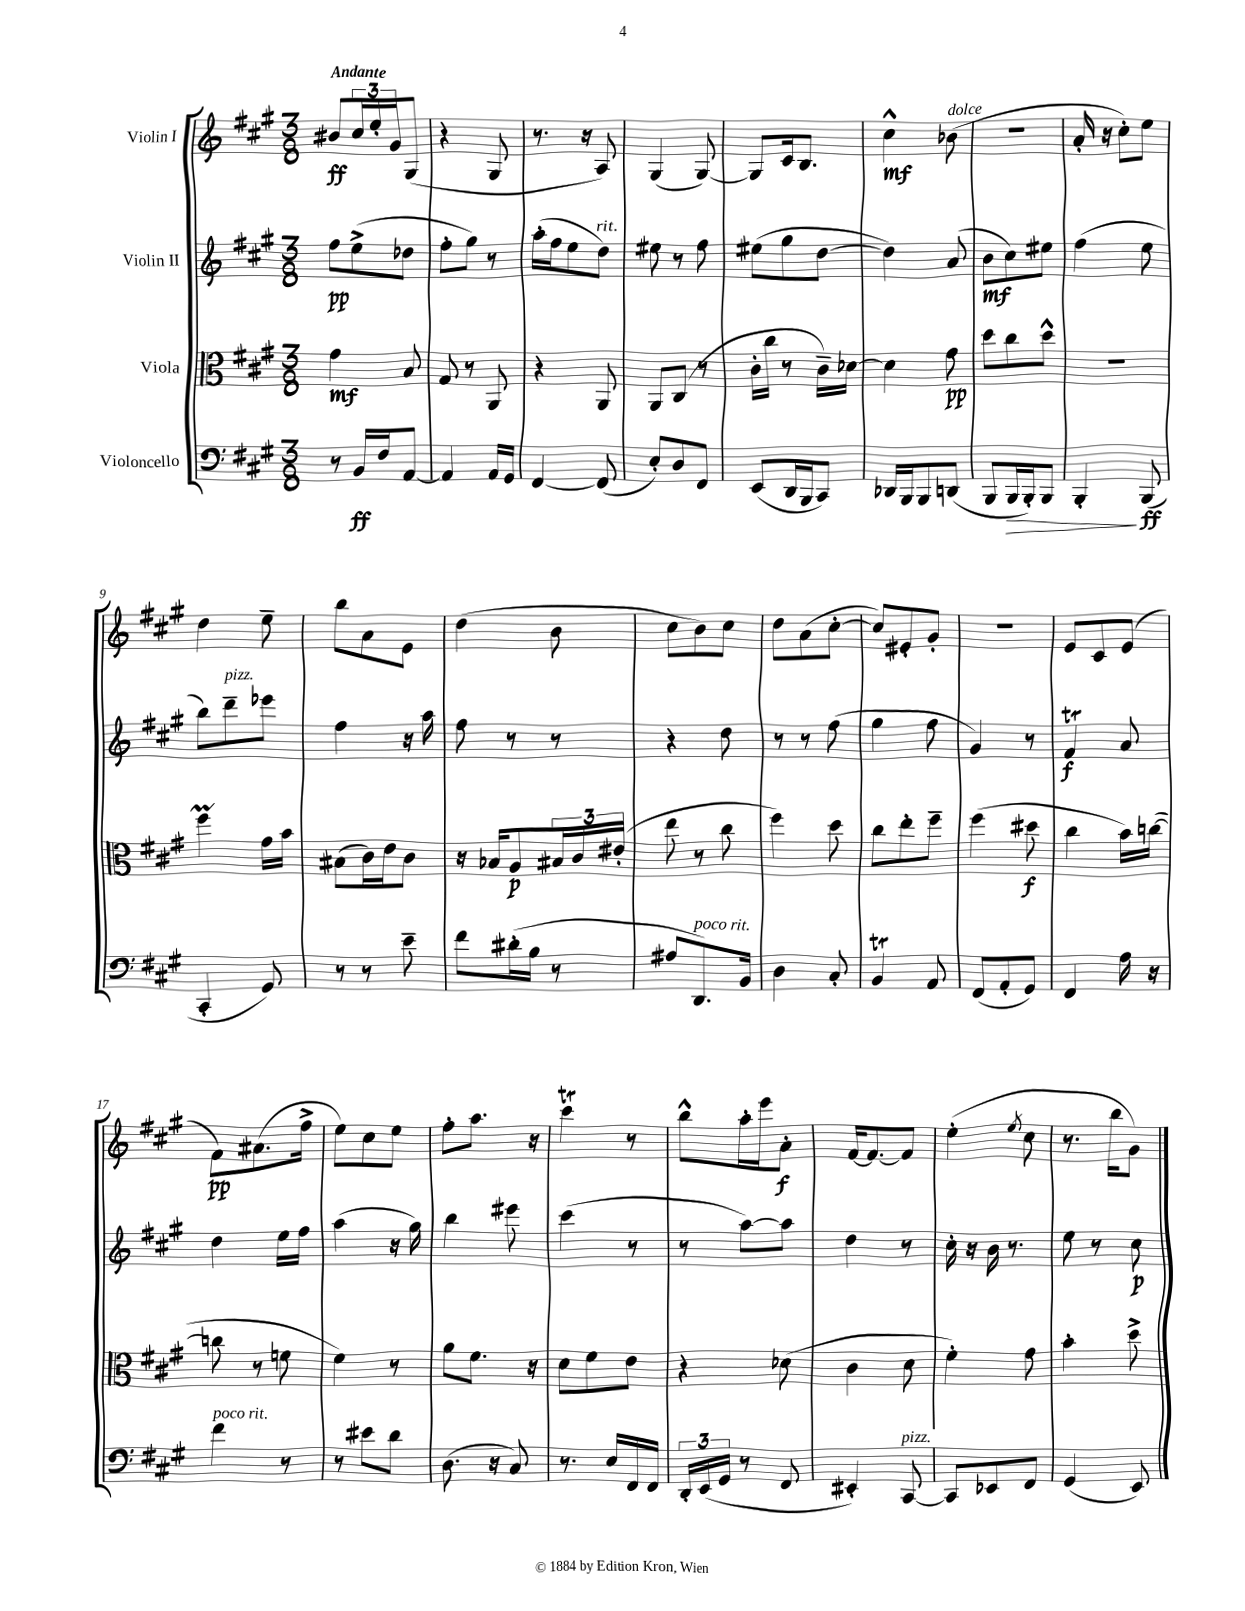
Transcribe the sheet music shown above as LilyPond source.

<<
\new StaffGroup <<
\new Staff = "s0" \with { instrumentName = "Violin I" } {
    \clef treble \key a \major \numericTimeSignature \time 3/8 \tempo "Andante"
    bis'8\ff \tuplet 3/2 { cis''16 e''16-. gis'16 } gis8( |
    r4 gis8 |
    r8. r16 a8) |
    gis4( gis8~) |
    gis8 cis'16 b8. |
    cis''4-^\mf bes'8^\markup { \italic "dolce" }( |
    R4. |
    a'16-. r16 cis''8-.) e''8 |
    d''4 e''8-- |
    b''8 a'8 e'8 |
    d''4( b'8 |
    cis''8 b'8) cis''8 |
    d''8 a'8( cis''8~-. |
    cis''8) eis'8-. gis'8-. |
    R4. |
    e'8 cis'8 e'8( |
    fis'8\pp) ais'8.( fis''16-> |
    e''8) cis''8 e''8 |
    fis''8-. a''8. r16 |
    cis'''4\trill r8 |
    b''8-^ a''16-. e'''16 a'8-.\f |
    fis'16~ fis'8.~ fis'8 |
    e''4-.( \acciaccatura { e''8 } cis''8 |
    r8. b''16 gis'8) \bar "|." |
}
\new Staff = "s1" \with { instrumentName = "Violin II" } {
    \clef treble \key a \major \numericTimeSignature \time 3/8
    fis''8\pp e''8->( des''8 |
    fis''8-. gis''8) r8 |
    a''16-.( fis''16 e''8 d''8^\markup { \italic "rit." }) |
    eis''8 r8 fis''8 |
    eis''8( gis''8 d''8~ |
    d''4) a'8( |
    b'8\mf cis''8) eis''8 |
    fis''4( e''8 |
    b''8) d'''8--^\markup { \italic "pizz." } ees'''8 |
    fis''4 r16 a''16 |
    fis''8 r8 r8 |
    r4 d''8 |
    r8 r8 fis''8( |
    gis''4 fis''8 |
    gis'4) r8 |
    fis'4\trill\f a'8 |
    d''4 e''16 fis''16 |
    a''4( r16 gis''16) |
    b''4 eis'''8 |
    cis'''4( r8 |
    r8 a''8~) a''8 |
    d''4 r8 |
    cis''16-. r16 b'16 r8. |
    e''8 r8 cis''8\p \bar "|." |
}
\new Staff = "s2" \with { instrumentName = "Viola" } {
    \clef alto \key a \major \numericTimeSignature \time 3/8
    gis'4\mf b8 |
    gis8 r8 a,8 |
    r4 a,8 |
    a,8 cis8( r8 |
    cis'16-. cis''16 r8 cis'16--) des'16~ |
    des'4 gis'8\pp |
    d''8 cis''8 d''8-^ |
    R4. |
    fis''4\prall gis'16 b'16 |
    bis8( cis'16) e'16 cis'8 |
    r16 bes16 a8\p \tuplet 3/2 { bis16 cis'16 eis'16-.( } |
    e''8 r8 cis''8 |
    fis''4) d''8 |
    cis''8 e''8-. fis''8-- |
    fis''4( dis''8\f |
    cis''4 b'16) c''16~( |
    c''8 r8 f'8 |
    fis'4) r8 |
    a'8 fis'8. r16 |
    d'8 fis'8 e'8 |
    r4 des'8( |
    cis'4 d'8 |
    fis'4-.) gis'8 |
    b'4-. d''8-> \bar "|." |
}
\new Staff = "s3" \with { instrumentName = "Violoncello" } {
    \clef bass \key a \major \numericTimeSignature \time 3/8
    r8 b,16\ff fis16 a,8~ |
    a,4 a,16 gis,16 |
    fis,4~ fis,8( |
    e8-.) d8 fis,8 |
    e,8( d,16 b,,16 cis,8) |
    des,16 b,,16 b,,8 d,8( |
    b,,8 b,,16\> b,,16-.) b,,8 |
    b,,4-.\! b,,8\ff( |
    cis,4-. gis,8) |
    r8 r8 e'8-- |
    fis'8 dis'16-.( b16 r8 |
    ais8 d,8.^\markup { \italic "poco rit." }) b,16 |
    d4 cis8-. |
    b,4\trill a,8 |
    fis,8( a,8-. gis,8) |
    fis,4 a16 r16 |
    fis'4^\markup { \italic "poco rit." } r8 |
    r8 eis'8 d'8 |
    d8.( r16 cis8) |
    r8. e16 fis,16 fis,16 |
    \tuplet 3/2 { d,16-. e,16( gis,16 } r8 fis,8 |
    eis,4-.) cis,8~^\markup { \italic "pizz." } |
    cis,8 ees,8 fis,8 |
    gis,4( e,8) \bar "|." |
}
>>
>>
